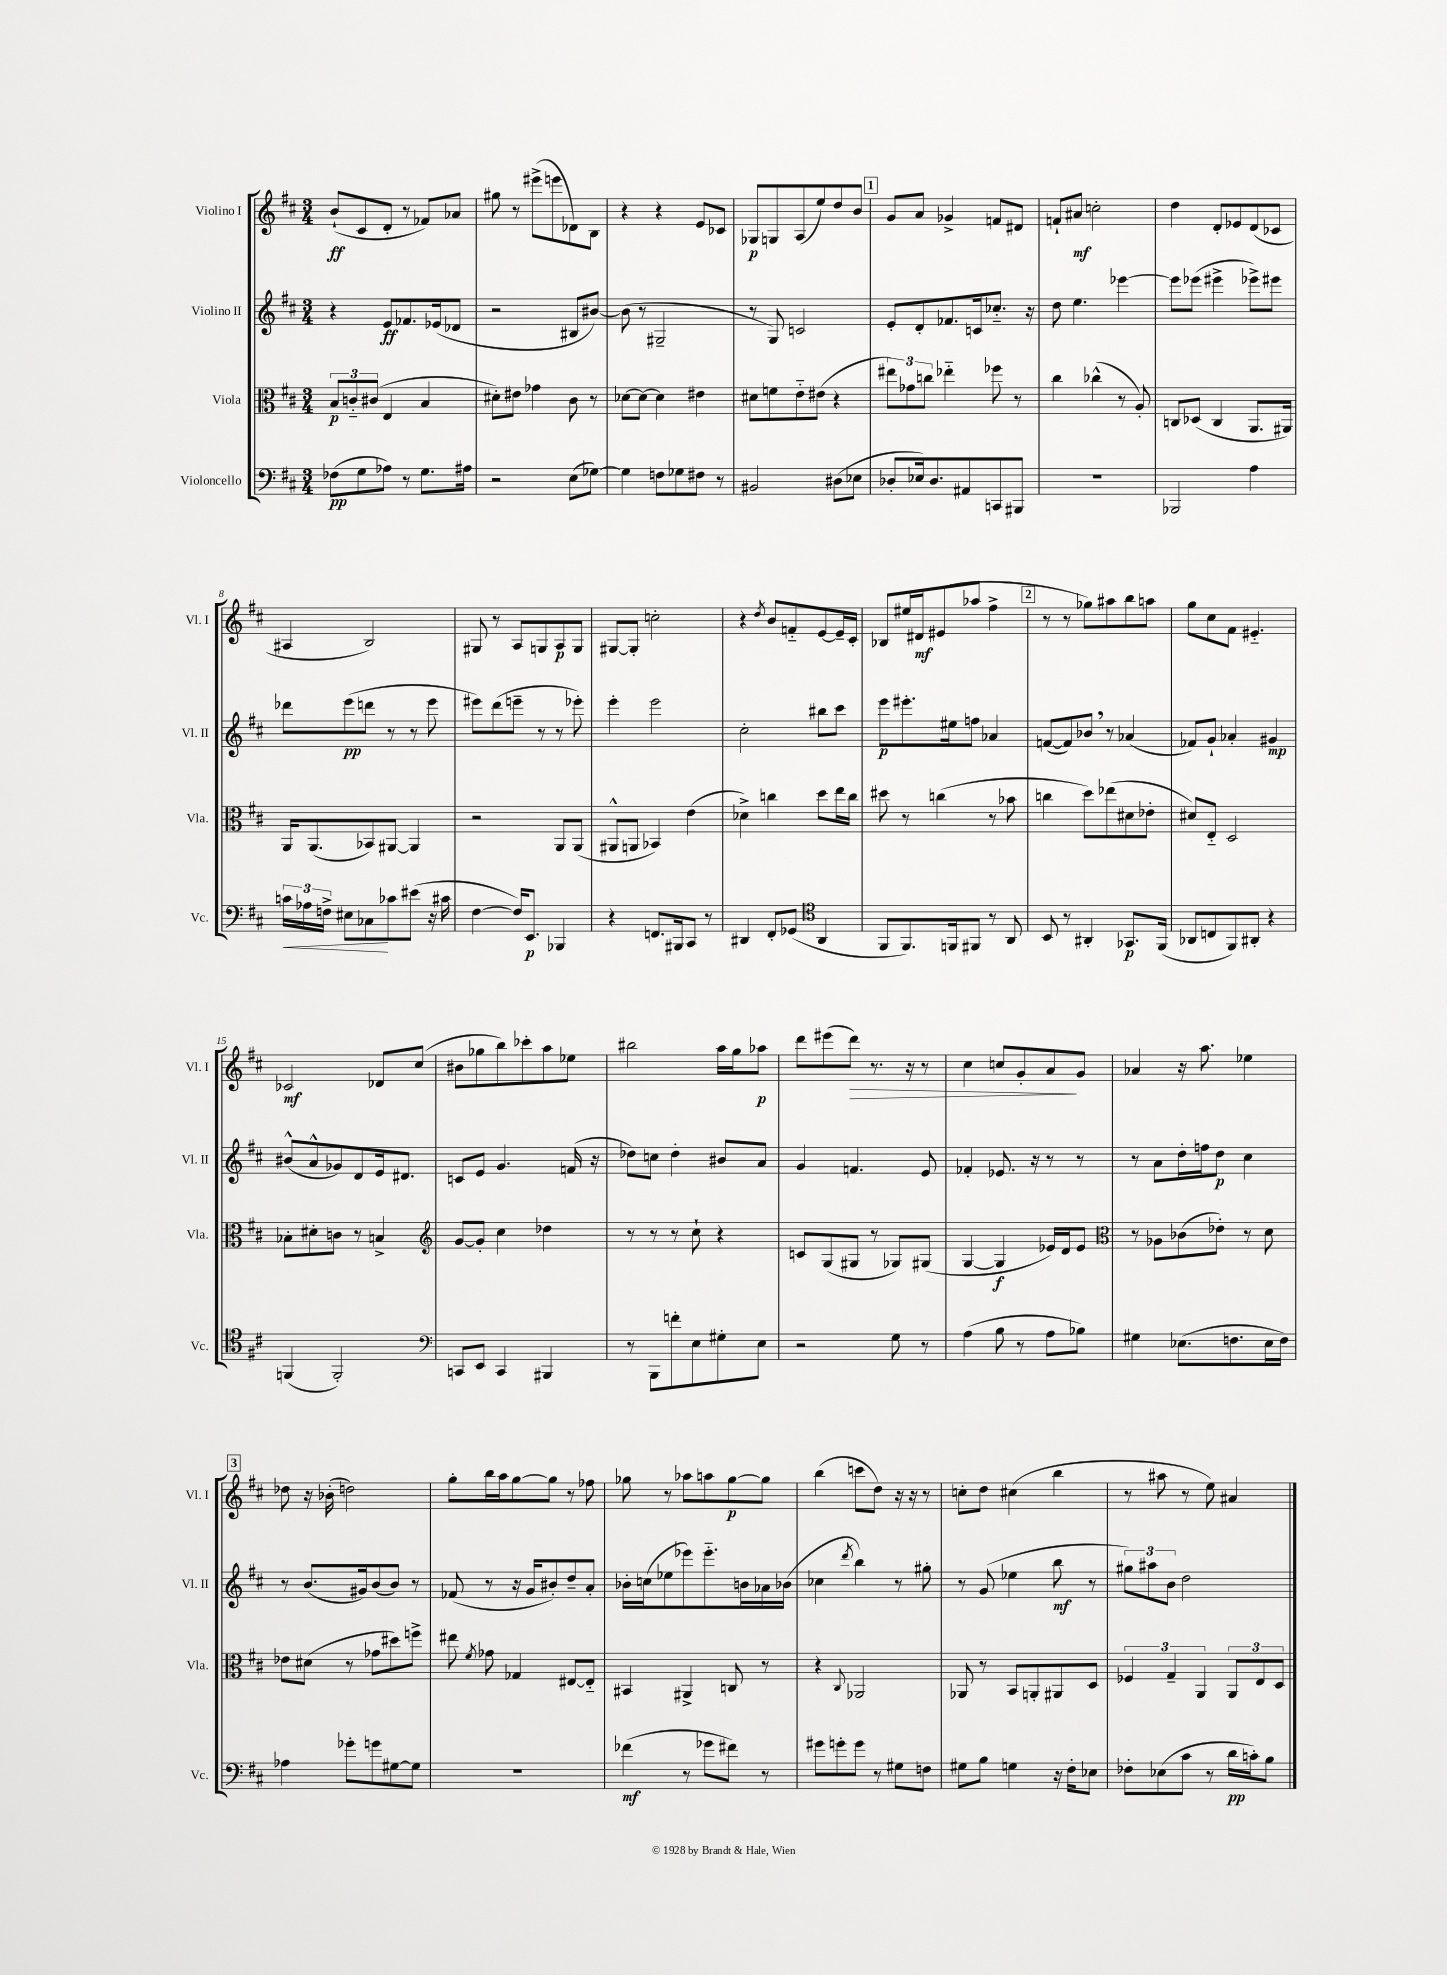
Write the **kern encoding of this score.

**kern	**kern	**kern	**kern
*staff4	*staff3	*staff2	*staff1
*clefF4	*clefC3	*clefG2	*clefG2
*k[f#c#]	*k[f#c#]	*k[f#c#]	*k[f#c#]
*M3/4	*M3/4	*M3/4	*M3/4
(8F-\L	12B/L	4r	(8b`/L
.	12c'~/	.	.
8G\	.	.	8c#/
.	(12c#/J	.	.
8A-\J)	4E/	8e/L	8d'/J
8r	.	8.f-/	8r
8.G\L	4B/	.	8f-/L)
.	.	(16e-/k	.
.	.	8d-/J	8a-/J
16A#\Jk	.	.	.
=	=	=	=
2r	8d#'\L)	2r	8gg#\
.	8e#\J	.	8r
.	4g-\	.	(8eee#^\L
.	.	.	8eee\
(8E\L	8c#\	8B#/L	8d-\)
[8G-\J)	8r	[8b#/J)	8B\J
=	=	=	=
4G-\]	[8d-\L	(8b#\]	4r
.	8d-\_J	8r	.
8F\L	4d-\]	2G#~/	4r
8G-\	.	.	.
8F#\J	4e#\	.	8e/L
8r	.	.	8c-/J
=	=	=	=
2BB#/	8d#\L	8r	8G-/L
.	8f\	8G/)	8G/
.	8e'~\	2c/	(8A/
.	(8e#\J	.	8ee/)
(8D#\L	4r	.	8dd/
8E-\J	.	.	8b/J
=	=	=	=
8D-'/L	12ee#\L)	8e'/L	8g/L
.	12g-\	.	.
16E-/k)	.	8d'/	8a/J
.	12cc\J	.	.
8.D-/	.	.	.
.	4ee-'~\	8.f-/	4g-^/
8AA#/	.	.	.
.	.	16c/k	.
8CC/	8ff-\	8.cc-'~/J	8f/L
8BBB#/J	8r	.	8d#/J
.	.	16r	.
=	=	=	=
2.r	4cc#\	8dd\	8f`/L
.	.	4.ee\	8a#/J
.	(4cc-^^\	.	2cc'\
.	8r	[4eee-\	.
.	8A'/)	.	.
=	=	=	=
2BBB-/	8C/L	8eee-\]L	4dd\
.	(8D-/J	(8eee-\J	.
.	4C/	4eee#^\	8d'/L
.	.	.	8e-/
4A\	8.AA/L	8eee-^\L)	(8d/
.	.	8eee#\J	8c-/J
.	16AA#/Jk)	.	.
=	=	=	=
24c\LL	16AA/LK	8ddd-\L	4A#/
24A-\	.	.	.
.	(8.AA/	.	.
24F^\JJ	.	.	.
8E#\L	.	(8eee\	.
8C-\	8BB-/)	8ddd\J	2B/)
8c-\	[8AA#/J	8r	.
(8e#\J	4AA#/]	8r	.
16r	.	8eee\	.
16c#\	.	.	.
=	=	=	=
[4F#\	2r	8eee#\L)	8G#/
.	.	(8ddd\	8r
16F#/]LK)	.	8eee~\J	8A/L
8.EE/J	.	.	.
.	.	8r	8G/
4BBB-/	8AA/L	8r	8A/
.	(8AA/J	8eee-'\)	8G/J
=	=	=	=
4r	8AA#^^/L	4eee'\	[8G#/L
.	8AA/J	.	8G#'/]J
8.FF/L	4BB-/)	2eee\	2cc'\
16BBB#/k	.	.	.
8CC#/J	(4e\	.	.
8r	.	.	.
=	=	=	=
4DD#/	4d-^\)	2cc#'\	4r
.	.	.	8qdd/
8FF#'/L	4cc\	.	8b/L
(8GG-/J	.	.	8f'~/
*clefC4	*	*	*
4AA/	8dd\L	8bb#\L	[8e/
.	16ee\L	8ccc#\J	16e~/]L
.	16cc\JJ	.	16c#'/JJ
=	=	=	=
8FF#/L	8dd#\	8eee\L	8B-/L
8.FF#/)	8r	8.eee#'\	16ee#/L
.	.	.	16d#/J
.	(4cc\	.	(8e#/
16FF/k	.	16ee#\k	.
8FF#/J	.	8ff\J	8aa-/J
8r	8r	4a-/	4ff#^\
8AA/	8b-\	.	.
=	=	=	=
8BB/	4cc\	([8f/L	8r
8r	.	8f/])	8r
4AA#'/	8dd\L)	8b-/J	8gg-\L)
.	(8ee-\	8r	8aa#\
8.GG-/L	8d#\	(4a-/	8bb\
.	8e-'\J	.	8aa\J
(16FF#/Jk	.	.	.
=	=	=	=
8AA-/L	8d#/L)	8f-/L)	8gg\L
8C/	8E'~/J	8g`/J	8cc#\
8FF#/)	2D/	4a-'/	8f#\J
8AA#'/J	.	.	4.e#'~/
4r	.	4g#/	.
=	=	=	=
(4FF/	8B-'\L	(8b#^^/L	2c-/
.	8d#'\	8a^^/	.
2FF'/)	8c\J	8g-/)	.
.	8r	8d/	.
.	4B^/	16e/k	8d-/L
.	.	8.d#/J	.
.	.	.	(8cc#/J
=	=	=	=
*clefF4	*clefG2	*	*
8CC/L	[8g/L	8c/L	8b#\L
8EE/J	8g'/]J	8e/J	8gg-\
4CC/	4cc#\	4.g/	8bb\)
.	.	.	8ccc-'\
4BBB#/	4dd-\	.	8aa\
.	.	(16f/	8ee-\J
.	.	16r	.
=	=	=	=
8r	8r	8dd-\L)	2bb#\
8BBB\L	8r	8cc\J	.
8f'\	8r	4dd-'\	.
8E\	8cc#`\	.	.
8G#'\	4r	8b#/L	16aa\LL
.	.	.	16gg\J
8E\J	.	8a/J	8aa-\J
=	=	=	=
2r	8c/L	4g/	8ddd\L
.	(8G/	.	(8eee#\
.	8G#/J	4.f/	8ddd\J)
.	8r	.	8.r
8G\	8G-/L)	.	.
.	.	.	16r
8r	(8G#/J	8e/	8r
=	=	=	=
(4A\	[4G/	4f-'/	4cc#\
8B\	4G/]	8.e-/	8cc/L
8r	.	.	8g'/
.	.	16r	.
8A\L	16e-/LL)	8r	8a/
.	16d/J	.	.
8B-\J)	8e-/J	8r	8g/J
=	=	=	=
*	*clefC3	*	*
4G#\	8r	8r	4a-/
.	8A-\L	8a\L	.
(8.E-\L	(8c-\	16dd'\L	16r
.	.	16ff\J	8.aa\
.	8e-'\J)	8dd\J	.
8.F\	.	.	.
.	8r	4cc#\	4ee-\
16E-\L	8d\	.	.
16F\JJ)	.	.	.
=	=	=	=
4A-\	8e-\L	8r	8dd-\
.	(8d#\J	(8.b/L	16r
.	.	.	(16b-'\
8g-'\L	8r	.	2dd\)
.	.	16g#/k)	.
8g\	8g-\L	(8b/	.
[8G#\	8dd#\)	8b/J)	.
8G#\]J	8ff^\J	8r	.
=	=	=	=
2.r	8ee#\	(8f-/	8gg'\L
.	8qf#/	.	.
.	8g-\	8r	16bb\L
.	.	.	16aa\J
.	4G-/	16r	[8gg\
.	.	16g/LK	.
.	.	8b#'/)	8gg\]J
.	[8E#/L	8dd~/	8r
.	8E#'~/]J	8a'/J	8ff-\
=	=	=	=
(4f-\	4BB#/	16b-'\LL	8gg-\
.	.	(16cc\J	.
.	.	8ee-\	8r
8r	4AA#^/	8eee-\)	8aa-\L
8g-\L	.	8.eee-'~\	8aa\
8f#\J)	8C/	.	[8gg-\
.	.	16b\L	.
8r	8r	16a-\	8gg-\]J
.	.	(16b-\JJ	.
=	=	=	=
8g#\L	4r	4cc-\	(4bb\
8g'\	.	.	.
.	8qqC#/	8qddd/	.
8g\J	2AA-/	4bb\)	8ccc\L
8r	.	.	8dd\J)
8G#\L	.	8r	16r
.	.	.	16r
8F\J	.	8gg#'\	8r
=	=	=	=
8G#\L	8AA-/	8r	8cc'\L
8B\J	8r	(8g/	8dd\J
4G\	8BB/L	4ee-\	(4cc#\
.	8AA'/	.	.
16r	8AA#/	8bb\	4bb\
16F#'\LK	.	.	.
8E-\J	8D/J	8r	.
=	=	=	=
8F-'\L	6F-/	12gg#\L)	8r
.	.	12aa#\	.
(8E-\	.	.	8aa#\
.	6G~/	12b\J	.
8c#\J	.	2dd\	8r
.	6AA/	.	.
8r	.	.	8ee\)
16d\LL	12AA/L	.	4a#/
16c'\J)	.	.	.
.	12E/	.	.
8B\J	.	.	.
.	12D/J	.	.
==	==	==	==
*-	*-	*-	*-
